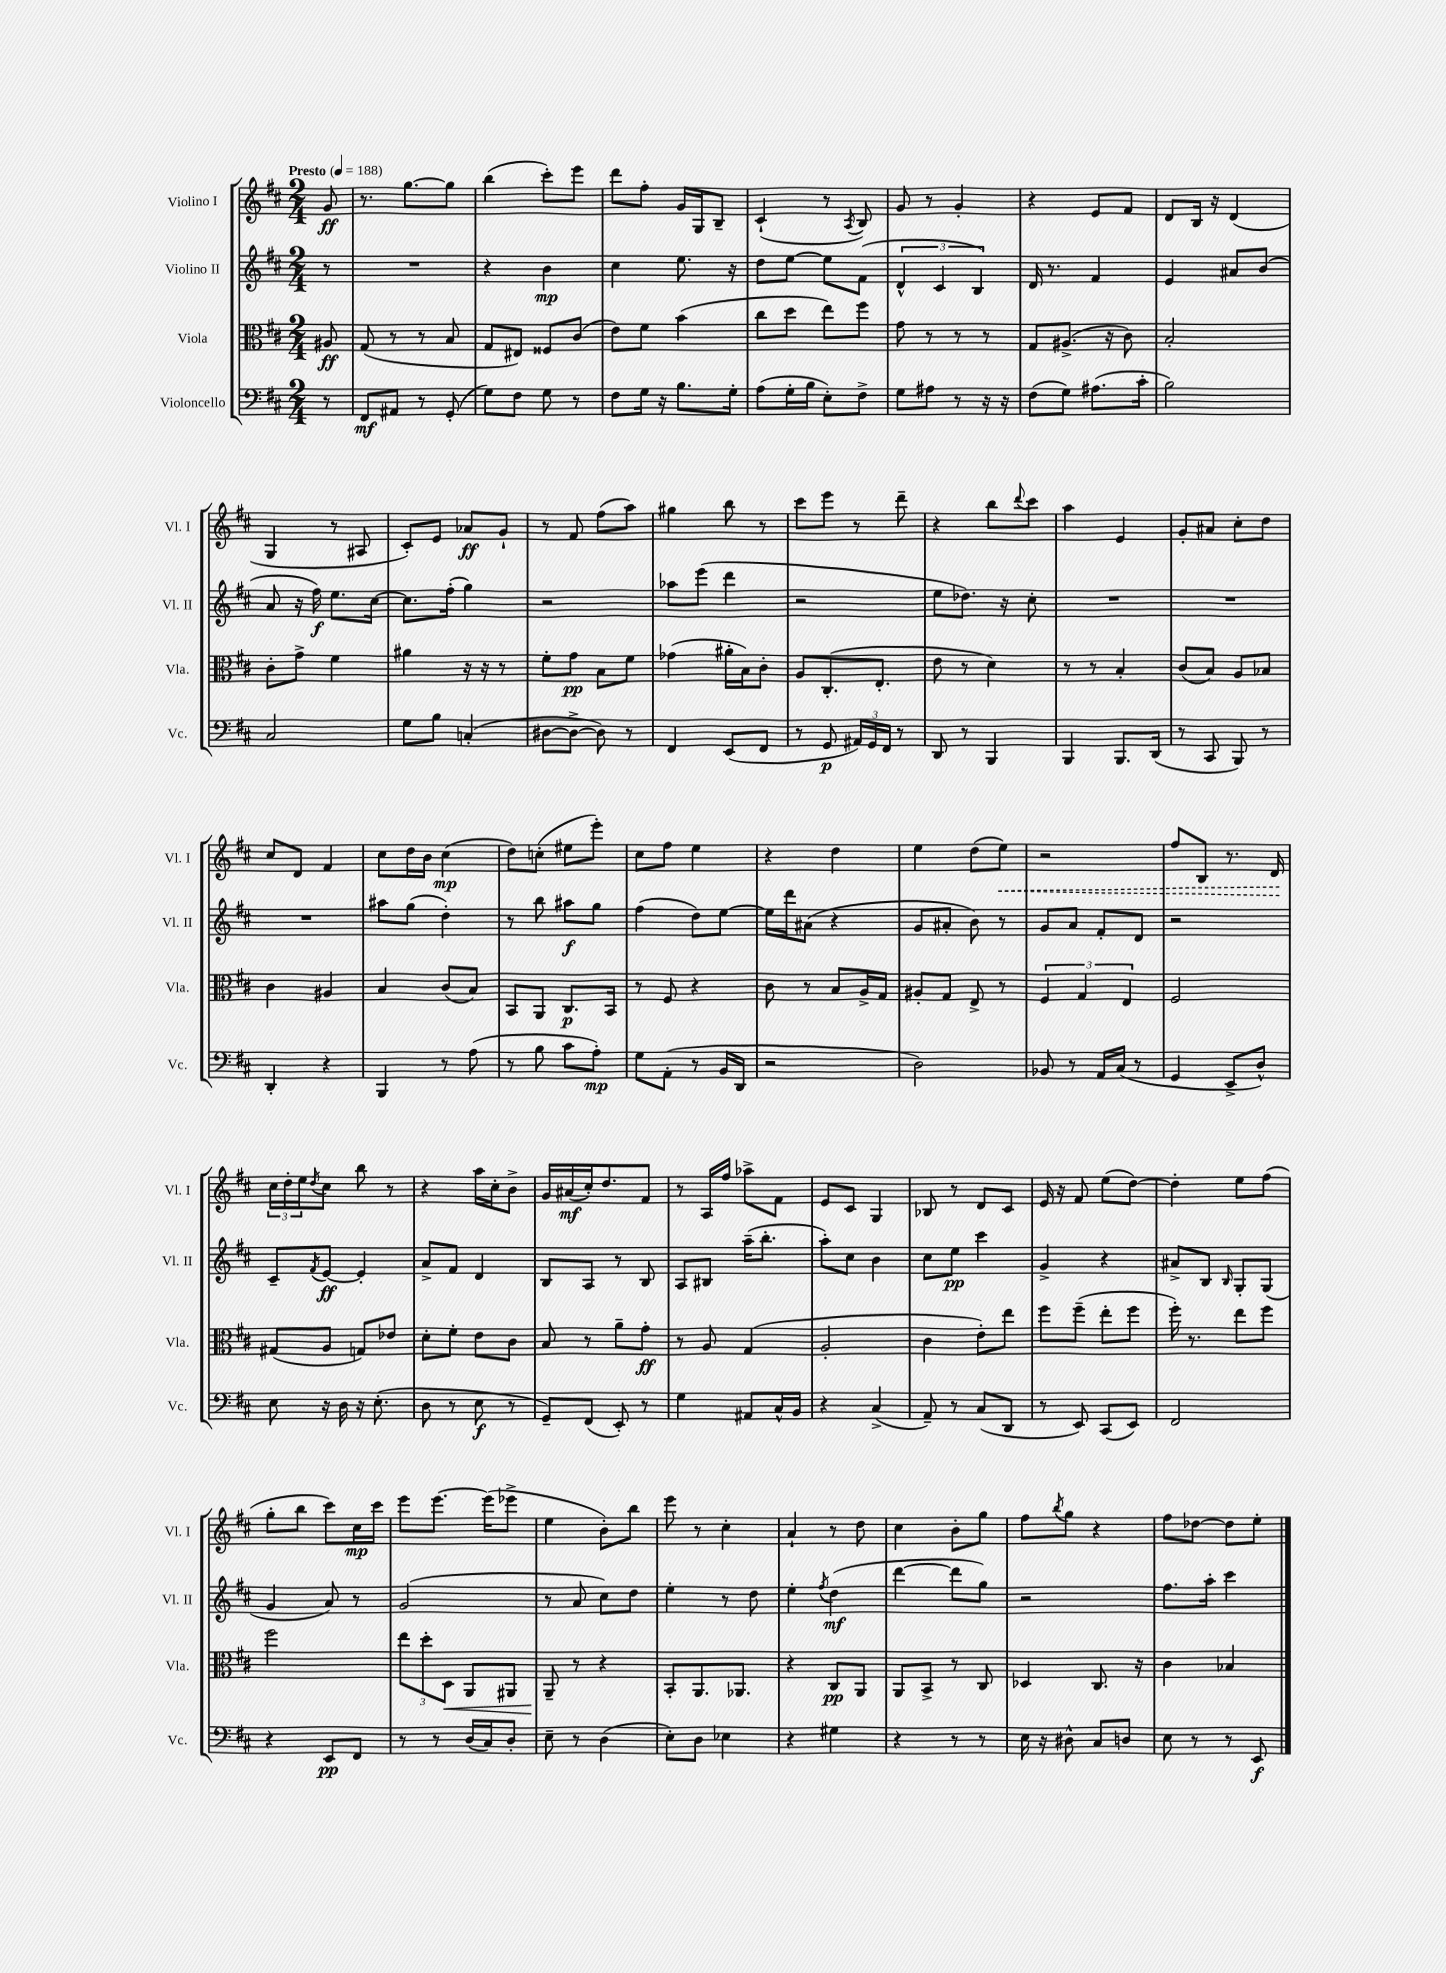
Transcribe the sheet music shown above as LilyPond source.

<<
\new StaffGroup <<
\new Staff = "s0" \with { instrumentName = "Violino I" shortInstrumentName = "Vl. I" } {
    \clef treble \key d \major \numericTimeSignature \time 2/4 \partial 8 \tempo "Presto" 4 = 188
    g'8\ff |
    r8. g''8.~ g''8 |
    b''4( cis'''8-.) e'''8 |
    d'''8 fis''8-. g'16 g16 b8-- |
    cis'4-!( r8 \acciaccatura { a8 } b8) |
    g'8 r8 g'4-. |
    r4 e'8 fis'8 |
    d'8 b16 r16 d'4( |
    g4 r8 ais8 |
    cis'8-.) e'8 aes'8\ff g'8-! |
    r8 fis'8 fis''8( a''8) |
    gis''4 b''8 r8 |
    cis'''8 e'''8 r8 d'''8-- |
    r4 b''8 \appoggiatura { d'''8 } cis'''8 |
    a''4 e'4 |
    g'8-. ais'8 cis''8-. d''8 |
    cis''8 d'8 fis'4 |
    cis''8 d''16 b'16 cis''4\mp( |
    d''8) c''8-.( eis''8 e'''8-.) |
    cis''8 fis''8 e''4 |
    r4 d''4 |
    e''4 d''8( \once \override Hairpin.style = #'dashed-line e''8\<) |
    r2 |
    fis''8 b8 r8. d'16\! |
    \tuplet 3/2 { cis''16 d''16-. e''16 } \acciaccatura { d''8 } cis''8 b''8 r8 |
    r4 a''16 cis''16-. b'8-> |
    g'16 ais'16\mf( cis''16-.) d''8. fis'8 |
    r8 a16 fis''16 aes''8-> fis'8 |
    e'8 cis'8 g4 |
    bes8 r8 d'8 cis'8 |
    e'16 r16 fis'8 e''8( d''8~) |
    d''4-. e''8 fis''8( |
    g''8-. b''8 cis'''8) cis''16\mp cis'''16 |
    e'''8 e'''8.~ e'''16( ees'''8-> |
    e''4 b'8-.) b''8 |
    e'''8 r8 cis''4-. |
    a'4-! r8 d''8 |
    cis''4 b'8-. g''8 |
    fis''8 \acciaccatura { b''8 } g''8 r4 |
    fis''8 des''8~ des''8 e''8-. \bar "|." |
}
\new Staff = "s1" \with { instrumentName = "Violino II" shortInstrumentName = "Vl. II" } {
    \clef treble \key d \major \numericTimeSignature \time 2/4 \partial 8
    r8 |
    R2 |
    r4 b'4\mp |
    cis''4 e''8. r16 |
    d''8 e''8~ e''8 fis'8( |
    \tuplet 3/2 { d'4-^ cis'4 b4) } |
    d'16 r8. fis'4 |
    e'4 ais'8 b'8( |
    a'8 r16 fis''16\f) e''8. cis''16~ |
    cis''8. fis''16-.( g''4) |
    r2 |
    aes''8 e'''8( d'''4 |
    r2 |
    e''8 des''8.) r16 cis''8-. |
    R2 |
    R2 |
    R2 |
    ais''8 g''8( d''4-.) |
    r8 b''8 ais''8\f g''8 |
    fis''4( d''8) e''8~ |
    e''16 d'''16 ais'8( r4 |
    g'8 ais'8-. b'8) r8 |
    g'8 a'8 fis'8-. d'8 |
    r2 |
    cis'8-- \acciaccatura { fis'8 } e'8~\ff e'4-. |
    a'8-> fis'8 d'4 |
    b8 a8 r8 b8 |
    a8 bis8 a''16--( b''8.-. |
    a''8-.) cis''8 b'4 |
    cis''8 e''8\pp cis'''4 |
    g'4-> r4 |
    ais'8-> b8 \grace { b16 } g8-. g8( |
    g'4 a'8) r8 |
    g'2( |
    r8 a'8 cis''8) d''8 |
    e''4-. r8 d''8 |
    e''4-. \acciaccatura { fis''8 } d''4\mf( |
    d'''4~ d'''8 g''8) |
    r2 |
    fis''8. a''16-. cis'''4 \bar "|." |
}
\new Staff = "s2" \with { instrumentName = "Viola" shortInstrumentName = "Vla." } {
    \clef alto \key d \major \numericTimeSignature \time 2/4 \partial 8
    ais8\ff |
    g8( r8 r8 b8 |
    g8 eis8) fisis8 cis'8( |
    e'8) fis'8 b'4( |
    cis''8 d''8 e''8) fis''8 |
    g'8 r8 r8 r8 |
    g8 ais8.->( r16 cis'8) |
    b2-. |
    cis'8-. g'8-> fis'4 |
    ais'4 r16 r16 r8 |
    fis'8-. g'8\pp b8 fis'8 |
    ges'4( ais'16-. b16) cis'8-. |
    a8 cis8.-.( e8.-. |
    e'8 r8 d'4) |
    r8 r8 b4-. |
    cis'8( b8) a8 bes8 |
    cis'4 ais4 |
    b4 cis'8( b8) |
    b,8 a,8 cis8.\p b,16 |
    r8 fis8 r4 |
    cis'8 r8 b8 a16-> g16 |
    ais8-. g8 e8-> r8 |
    \tuplet 3/2 { fis4 g4 e4 } |
    fis2 |
    gis8( a8 g8) ees'8 |
    d'8-. fis'8-. e'8 cis'8 |
    b8 r8 a'8-- g'8-.\ff |
    r8 a8 g4( |
    a2-. |
    cis'4 e'8-.) e''8 |
    fis''8 fis''8--( e''8-. fis''8 |
    fis''16-.) r8. e''8 fis''8 |
    fis''2 |
    \tuplet 3/2 { e''8 d''8-. d8\< } a,8 ais,8 |
    a,8--\! r8 r4 |
    b,8-. a,8. aes,8. |
    r4 cis8\pp a,8 |
    a,8 b,8-> r8 cis8 |
    des4 cis8. r16 |
    cis'4 bes4 \bar "|." |
}
\new Staff = "s3" \with { instrumentName = "Violoncello" shortInstrumentName = "Vc." } {
    \clef bass \key d \major \numericTimeSignature \time 2/4 \partial 8
    r8 |
    fis,8\mf ais,8 r8 g,8-.( |
    g8) fis8 g8 r8 |
    fis8 g16 r16 b8. g16-. |
    a8( g16-. b16 e8-.) fis8-> |
    g8 ais8 r8 r16 r16 |
    fis8( g8) ais8.( cis'16-. |
    b2) |
    cis2 |
    g8 b8 c4-.( |
    dis8~ dis8~-> dis8) r8 |
    fis,4 e,8( fis,8 |
    r8 g,8\p \tuplet 3/2 { ais,16) g,16 fis,16 } r8 |
    d,8 r8 b,,4 |
    b,,4 b,,8. d,16( |
    r8 cis,8 b,,8) r8 |
    d,4-. r4 |
    b,,4 r8 a8( |
    r8 b8 cis'8 a8-.\mp) |
    g8 a,8-.( r8 b,16 d,16 |
    r2 |
    d2) |
    bes,8 r8 a,16 cis16( r8 |
    g,4 e,8-> d8-^) |
    e8 r16 d16 r16 e8.-.( |
    d8 r8 e8\f r8 |
    g,8--) fis,8( e,8-.) r8 |
    g4 ais,8 cis16-^ b,16 |
    r4 cis4->( |
    a,8--) r8 cis8( d,8 |
    r8 e,8) cis,8( e,8) |
    fis,2 |
    r4 e,8\pp fis,8 |
    r8 r8 d16( cis16) d8-. |
    e8-- r8 d4( |
    e8-.) d8 ees4 |
    r4 gis4 |
    r4 r8 r8 |
    e16 r16 dis8-^ cis8 d8 |
    e8 r8 r8 e,8\f \bar "|." |
}
>>
>>
\layout { \context { \Score \remove "Bar_number_engraver" } }
